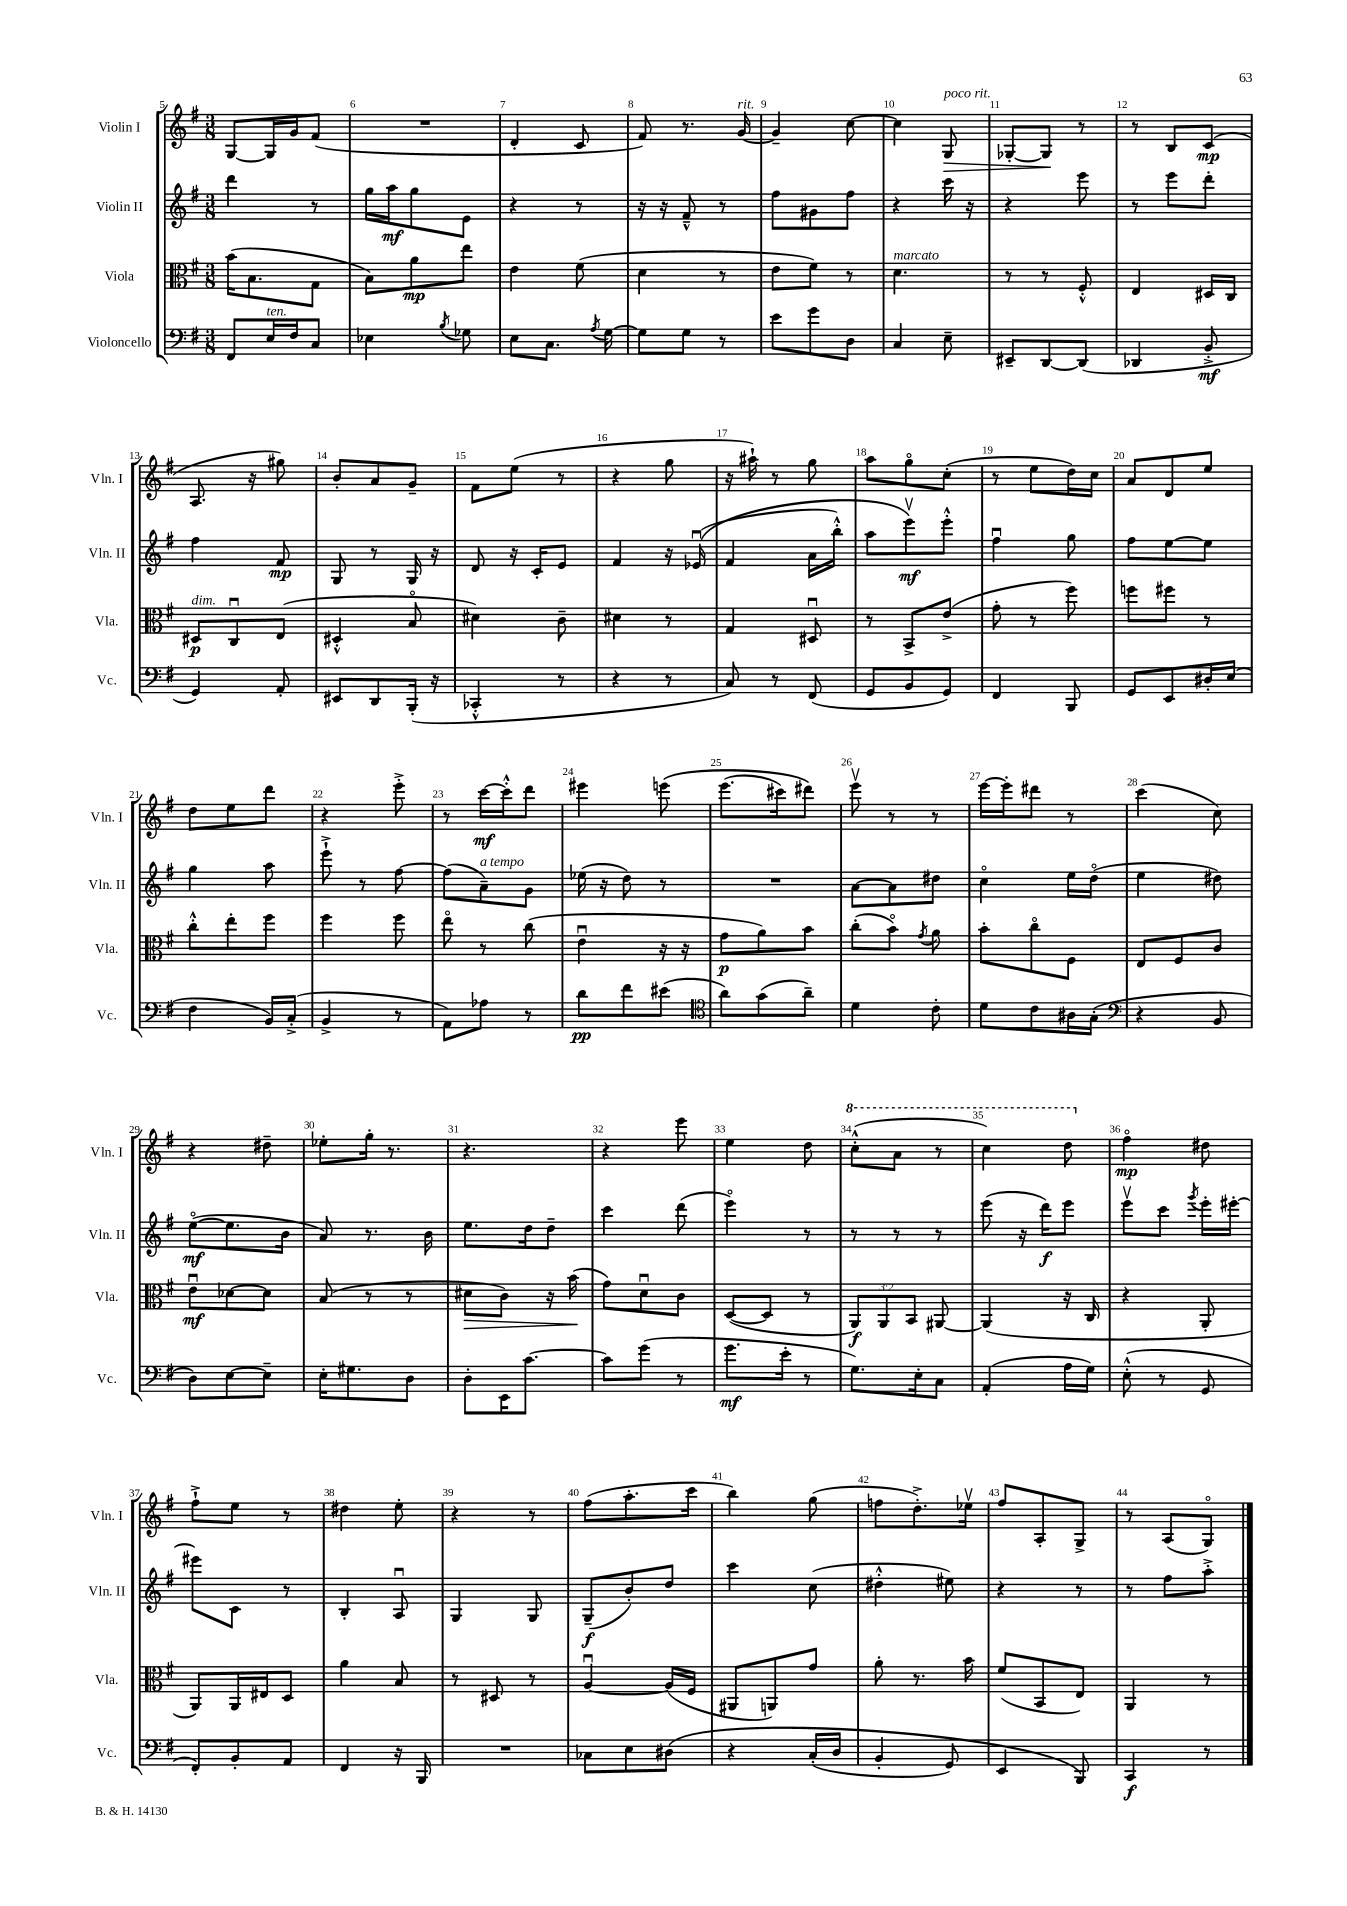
<<
\new StaffGroup <<
\new Staff = "s0" \with { instrumentName = "Violin I" shortInstrumentName = "Vln. I" } {
    \clef treble \key g \major \numericTimeSignature \time 3/8
    \autoBeamOff g8[~ g16 g'16 fis'8]( |
    R4. |
    d'4-. c'8 |
    fis'8) r8. g'16~^\markup { \italic "rit." } |
    g'4-- c''8~ |
    c''4 g8\>^\markup { \italic "poco rit." } |
    ges8[~-. ges8]\! r8 |
    r8 b8[ c'8]\mp( |
    a8. r16 gis''8) |
    b'8[-. a'8 g'8]-- |
    fis'8[ e''8]( r8 |
    r4 g''8 |
    r16 ais''16-!) r8 g''8 |
    a''8[ g''8\flageolet c''8]-.( |
    r8 e''8[ d''16) c''16] |
    a'8[ d'8 e''8] |
    d''8[ e''8 d'''8] |
    r4 e'''8-.-> |
    r8 c'''16[~\mf c'''16-.-^ d'''8] |
    eis'''4 e'''8\( |
    e'''8.[( cis'''16) dis'''8]\) |
    e'''8\upbow r8 r8 |
    e'''16[~ e'''16-. dis'''8] r8 |
    c'''4( c''8) |
    r4 dis''8-- |
    ees''8[-. g''16]-. r8. |
    r4. |
    r4 e'''8 |
    e''4 d''8 |
    \ottava #1 c'''8[-.-^( a''8] r8 |
    c'''4) d'''8 \ottava #0 |
    fis''4\flageolet\mp dis''8 |
    fis''8[-!-> e''8] r8 |
    dis''4 e''8-. |
    r4 r8 |
    fis''8[( a''8.-. c'''16] |
    b''4) g''8( |
    f''8[ d''8.-.->) ees''16]\upbow |
    fis''8[ a8-. g8]-> |
    r8 a8[( g8]\flageolet) \bar "|." |
}
\new Staff = "s1" \with { instrumentName = "Violin II" shortInstrumentName = "Vln. II" } {
    \clef treble \key g \major \numericTimeSignature \time 3/8
    \autoBeamOff d'''4 r8 |
    g''16[ a''16\mf g''8 e'8] |
    r4 r8 |
    r16 r16 fis'8---^ r8 |
    fis''8[ gis'8 fis''8] |
    r4 c'''16 r16 |
    r4 e'''8 |
    r8 e'''8[ d'''8]-. |
    fis''4 fis'8\mp |
    g8 r8 g16 r16 |
    d'8 r16 c'16[-. e'8] |
    fis'4 r16 ees'16\downbow(\( |
    fis'4 a'16[ b''16]-.-^) |
    a''8[ e'''8\upbow\mf\) e'''8]-.-^ |
    fis''4\downbow g''8 |
    fis''8[ e''8~ e''8] |
    g''4 a''8 |
    e'''8-!-> r8 fis''8~ |
    fis''8[( a'8--^\markup { \italic "a tempo" }) g'8] |
    ees''16( r16 d''8) r8 |
    R4. |
    a'8[~ a'8 dis''8] |
    c''4\flageolet e''16[ d''16]\flageolet( |
    e''4 dis''8) |
    e''8[~\flageolet\mf( e''8. b'16] |
    a'8) r8. b'16 |
    e''8.[ d''16 d''8]-- |
    c'''4 d'''8( |
    e'''4\flageolet) r8 |
    r8 r8 r8 |
    e'''8( r16 d'''16[\f) e'''8] |
    e'''8[\upbow c'''8] \acciaccatura { g'''8 } e'''16[-. eis'''16]~-. |
    eis'''8[ c'8] r8 |
    b4-. a8\downbow |
    g4 g8 |
    g8[--\f( b'8-.) d''8] |
    c'''4 c''8( |
    dis''4-.-^ eis''8) |
    r4 r8 |
    r8 fis''8[ a''8]-.-> \bar "|." |
}
\new Staff = "s2" \with { instrumentName = "Viola" shortInstrumentName = "Vla." } {
    \clef alto \key g \major \numericTimeSignature \time 3/8 \override Staff.TupletNumber.text = #tuplet-number::calc-fraction-text
    \autoBeamOff b'16[( b8. g8] |
    b8[) a'8\mp e''8] |
    e'4 fis'8( |
    d'4 r8 |
    e'8[ fis'8]) r8 |
    d'4.^\markup { \italic "marcato" } |
    r8 r8 fis8-.-^ |
    e4 dis16[ c16] |
    dis8[\p^\markup { \italic "dim." } c8\downbow e8]( |
    dis4-.-^ b8\flageolet |
    dis'4) c'8-- |
    dis'4 r8 |
    g4 dis8\downbow |
    r8 b,8[-> e'8]->( |
    g'8-. r8 fis''8) |
    f''8[ fis''8] r8 |
    c''8[-.-^ e''8-. fis''8] |
    fis''4 fis''8 |
    e''8\flageolet r8 c''8( |
    e'4\downbow r16 r16 |
    g'8[\p a'8) b'8] |
    c''8[-.( b'8]\flageolet) \acciaccatura { g'8 } a'8 |
    b'8[-. c''8\flageolet fis8] |
    e8[ fis8 c'8] |
    e'8[\downbow\mf des'8~ des'8] |
    b8( r8 r8 |
    dis'8[\> c'8]) r16 b'16\!( |
    g'8[) d'8\downbow c'8] |
    d8[~( d8] r8 |
    \tuplet 3/2 { a,8[\f) a,8 b,8] } ais,8~ |
    ais,4( r16 c16 |
    r4 a,8-. |
    a,8[) a,16 eis16 d8] |
    a'4 b8 |
    r8 dis8 r8 |
    a4~\downbow a16[( fis16] |
    ais,8[ a,8) g'8] |
    a'8-. r8. b'16 |
    fis'8[( b,8 e8]) |
    a,4 r8 \bar "|." |
}
\new Staff = "s3" \with { instrumentName = "Violoncello" shortInstrumentName = "Vc." } {
    \clef bass \key g \major \numericTimeSignature \time 3/8
    \autoBeamOff fis,8[ e16^\markup { \italic "ten." } fis16 c8] |
    ees4 \acciaccatura { b8 } ges8 |
    e8[ c8.] \acciaccatura { a8 } g16~ |
    g8[ g8] r8 |
    e'8[ g'8 d8] |
    c4 e8-- |
    eis,8[-- d,8~ d,8]( |
    des,4 b,8-.->\mf |
    g,4) a,8-. |
    eis,8[ d,8 b,,16]-.( r16 |
    ces,4-.-^ r8 |
    r4 r8 |
    c8) r8 fis,8( |
    g,8[ b,8 g,8]) |
    fis,4 b,,8 |
    g,8[ e,8 dis16-. e16]( |
    fis4 b,16[) c16]-.->( |
    b,4-> r8 |
    a,8[) aes8] r8 |
    d'8[\pp fis'8 eis'8]( |
    \clef tenor a'8[) g'8( a'8]--) |
    d'4 c'8-. |
    d'8[ c'8 ais16 g16]-.( |
    \clef bass r4 b,8 |
    d8[) e8~ e8]-- |
    e16[-. gis8. d8] |
    d8[-. e,16 c'8.]~ |
    c'8[ g'8]( r8 |
    g'8.[\mf e'16]-. r8 |
    g8.[) e16-. c8] |
    a,4-.( a16[ g16]) |
    e8-.-^( r8 g,8 |
    fis,8[-.) b,8-. a,8] |
    fis,4 r16 b,,16 |
    R4. |
    ces8[ e8 dis8]\( |
    r4 c16[-.( d16] |
    b,4-. g,8) |
    e,4 b,,8\) |
    c,4\f r8 \bar "|." |
}
>>
>>
\layout { \context { \Score currentBarNumber = #5 \override BarNumber.break-visibility = ##(#f #t #t) barNumberVisibility = #all-bar-numbers-visible } }
